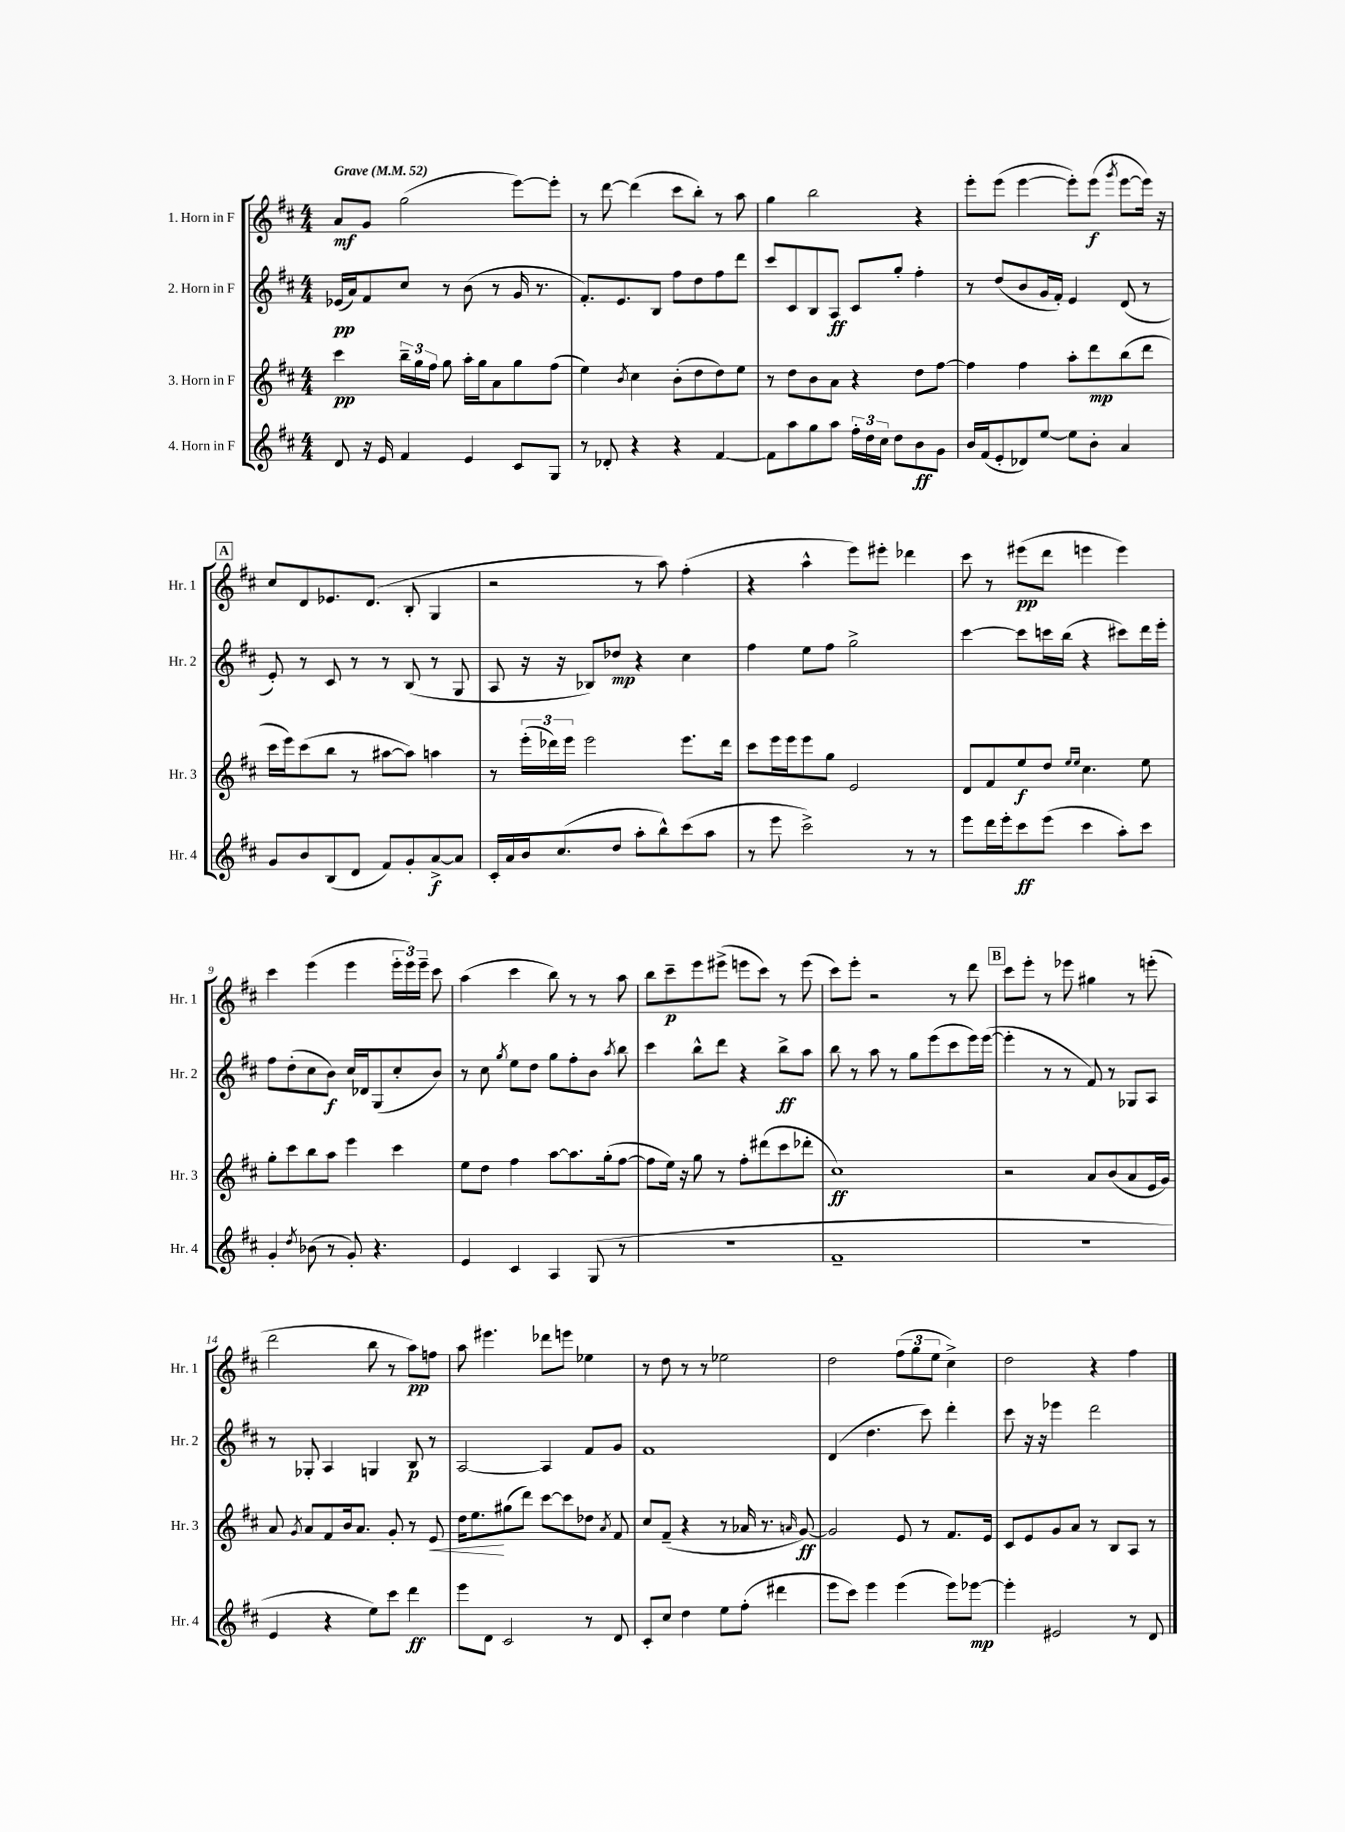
<<
\new StaffGroup <<
\new Staff = "s0" \with { instrumentName = "1. Horn in F" shortInstrumentName = "Hr. 1" } {
    \clef treble \key d \major \numericTimeSignature \time 4/4 \tempo "Grave" 4 = 52
    \autoBeamOff a'8[\mf g'8] g''2( e'''8[~) e'''8]-. |
    r8 d'''8~ d'''4( cis'''8[ b''8]-.) r8 a''8 |
    g''4 b''2 r4 |
    e'''8[-. e'''8]( e'''4~ e'''8[-.) e'''8]\f( \acciaccatura { g'''8 } e'''8[~ e'''16]) r16 |
    \mark \markup { \box "A" } cis''8[ d'8 ees'8. d'8.]( b8-. g4 |
    r2 r8 a''8) fis''4-.( |
    r4 a''4-^ e'''8[) eis'''8]-. des'''4 |
    cis'''8 r8 eis'''8[\pp( d'''8] e'''4 e'''4) |
    cis'''4 e'''4( e'''4 \tuplet 3/2 { e'''16[-. e'''16) e'''16]-- } cis'''8 |
    a''4( cis'''4 b''8) r8 r8 a''8 |
    b''8[ cis'''8--\p e'''8 eis'''8]->( e'''8[ cis'''8]) r8 e'''8( |
    cis'''8[) e'''8]-. r2 r8 d'''8 |
    \mark \markup { \box "B" } cis'''8[ e'''8]-. r8 ees'''8 gis''4 r8 e'''8-.( |
    d'''2 b''8 r8 a''8[\pp) f''8] |
    a''8 eis'''4. des'''8[ e'''8] ees''4 |
    r8 d''8 r8 r8 ees''2 |
    d''2 \tuplet 3/2 { fis''8[( g''8 e''8] } cis''4->) |
    d''2 r4 fis''4 \bar "|." |
}
\new Staff = "s1" \with { instrumentName = "2. Horn in F" shortInstrumentName = "Hr. 2" } {
    \clef treble \key d \major \numericTimeSignature \time 4/4
    \autoBeamOff ees'16[\pp( a'16) fis'8 cis''8] r8 b'8( r8 g'16 r8. |
    fis'8.[-.) e'8. b8] fis''8[ d''8 fis''8 d'''8] |
    cis'''8[ cis'8 b8 a8]\ff cis'8[ g''8]-. fis''4-. |
    r8 d''8[( b'8 g'16 fis'16]-.) e'4 d'8( r8 |
    \mark \markup { \box "A" } e'8-.) r8 cis'8 r8 r8 b8( r8 g8 |
    a8 r16 r16 bes8[) des''8]\mp r4 cis''4 |
    fis''4 e''8[ fis''8] g''2-> |
    cis'''4~ cis'''8[ c'''16 b''16]( r4 cis'''8[) d'''16 e'''16]-. |
    fis''8[ d''8-.( cis''8 b'8]\f) cis''16[ des'16 g8( cis''8-. b'8]) |
    r8 cis''8 \acciaccatura { g''8 } e''8[ d''8] g''8[ fis''8-. b'8] \acciaccatura { a''8 } b''8 |
    cis'''4 b''8[-^ d'''8] r4 b''8[->\ff a''8] |
    b''8 r8 a''8 r8 g''8[ e'''8( cis'''8 e'''16) e'''16]~( |
    \mark \markup { \box "B" } e'''4-. r8 r8 fis'8) r8 ges8[ a8] |
    r8 ges8-. a4 g4 b8\p r8 |
    a2~ a4 fis'8[ g'8] |
    fis'1 |
    d'4( d''4. cis'''8) d'''4-. |
    cis'''8 r16 r16 ees'''4 d'''2 \bar "|." |
}
\new Staff = "s2" \with { instrumentName = "3. Horn in F" shortInstrumentName = "Hr. 3" } {
    \clef treble \key d \major \numericTimeSignature \time 4/4
    \autoBeamOff cis'''4\pp \tuplet 3/2 { b''16[-- g''16 fis''16] } g''8 a''16[-. g''16 a'8 g''8 fis''8]( |
    e''4) \acciaccatura { b'8 } cis''4 b'8[-.( d''8 d''8) e''8] |
    r8 d''8[ b'8 a'8] r4 d''8[ fis''8]~ |
    fis''4 fis''4 a''8[-. d'''8\mp b''8( d'''8] |
    \mark \markup { \box "A" } cis'''16[ e'''16) cis'''8( b''8] r8 ais''8[~ ais''8]) a''4 |
    r8 \tuplet 3/2 { e'''16[-.( des'''16) e'''16] } e'''2 e'''8.[ des'''16] |
    cis'''8[ e'''16 e'''16 e'''8 g''8] e'2 |
    d'8[ fis'8 e''8\f d''8] \grace { e''16[ e''16] } cis''4. e''8 |
    g''8[-. cis'''8 b''8 a''8] e'''4 cis'''4 |
    e''8[ d''8] fis''4 a''8[~ a''8. g''16-.( fis''8]~ |
    fis''8[ e''16]) r16 g''8 r8 fis''8[-. dis'''8( cis'''8 des'''8]-. |
    cis''1\ff) |
    \mark \markup { \box "B" } r2 a'8[ b'8( a'8 e'16 g'16]) |
    a'8 \acciaccatura { g'8 } a'8[ fis'8 b'16 a'8.] g'8-. r8 e'8\< |
    d''16[ e''8.\! gis''8( d'''8]) cis'''8[~ cis'''8 des''8] \acciaccatura { a'8 } fis'8 |
    cis''8[ fis'8]--( r4 r8 aes'16 r8. \grace { a'16 } g'8~\ff) |
    g'2 e'8 r8 fis'8.[ e'16] |
    cis'8[ e'8 g'8 a'8] r8 b8[ a8] r8 \bar "|." |
}
\new Staff = "s3" \with { instrumentName = "4. Horn in F" shortInstrumentName = "Hr. 4" } {
    \clef treble \key d \major \numericTimeSignature \time 4/4
    \autoBeamOff d'8 r16 e'16 fis'4 e'4 cis'8[ g8] |
    r8 des'8-. r4 r4 fis'4~ |
    fis'8[ a''8 g''8 a''8] \tuplet 3/2 { fis''16[-. d''16 cis''16] } d''8[ b'8\ff g'8] |
    b'16[ fis'16( e'8-. des'8) e''8]~ e''8[ b'8]-. a'4 |
    \mark \markup { \box "A" } g'8[ b'8 b8( d'8] fis'8[) g'8-. a'8~->\f a'8] |
    cis'16[-. a'16 b'16 cis''8.( d''8] a''8[-. b''8-^) cis'''8( a''8] |
    r8 e'''8 cis'''2->) r8 r8 |
    e'''8[ d'''16 e'''16-. cis'''8\ff e'''8]( cis'''4 a''8[-.) cis'''8] |
    g'4-. \acciaccatura { d''8 } bes'8( r8 g'8-.) r4. |
    e'4 cis'4 a4 g8( r8 |
    R1 |
    fis'1-- |
    \mark \markup { \box "B" } R1 |
    e'4 r4 e''8[) cis'''8] d'''4\ff |
    e'''8[ d'8] cis'2 r8 d'8 |
    cis'8[-. cis''8] d''4 e''8[ fis''8]-.( dis'''4 |
    e'''8[ cis'''8]) e'''4 e'''4( e'''8[) ees'''8]~\mp |
    ees'''4-. eis'2 r8 d'8 \bar "|." |
}
>>
>>
